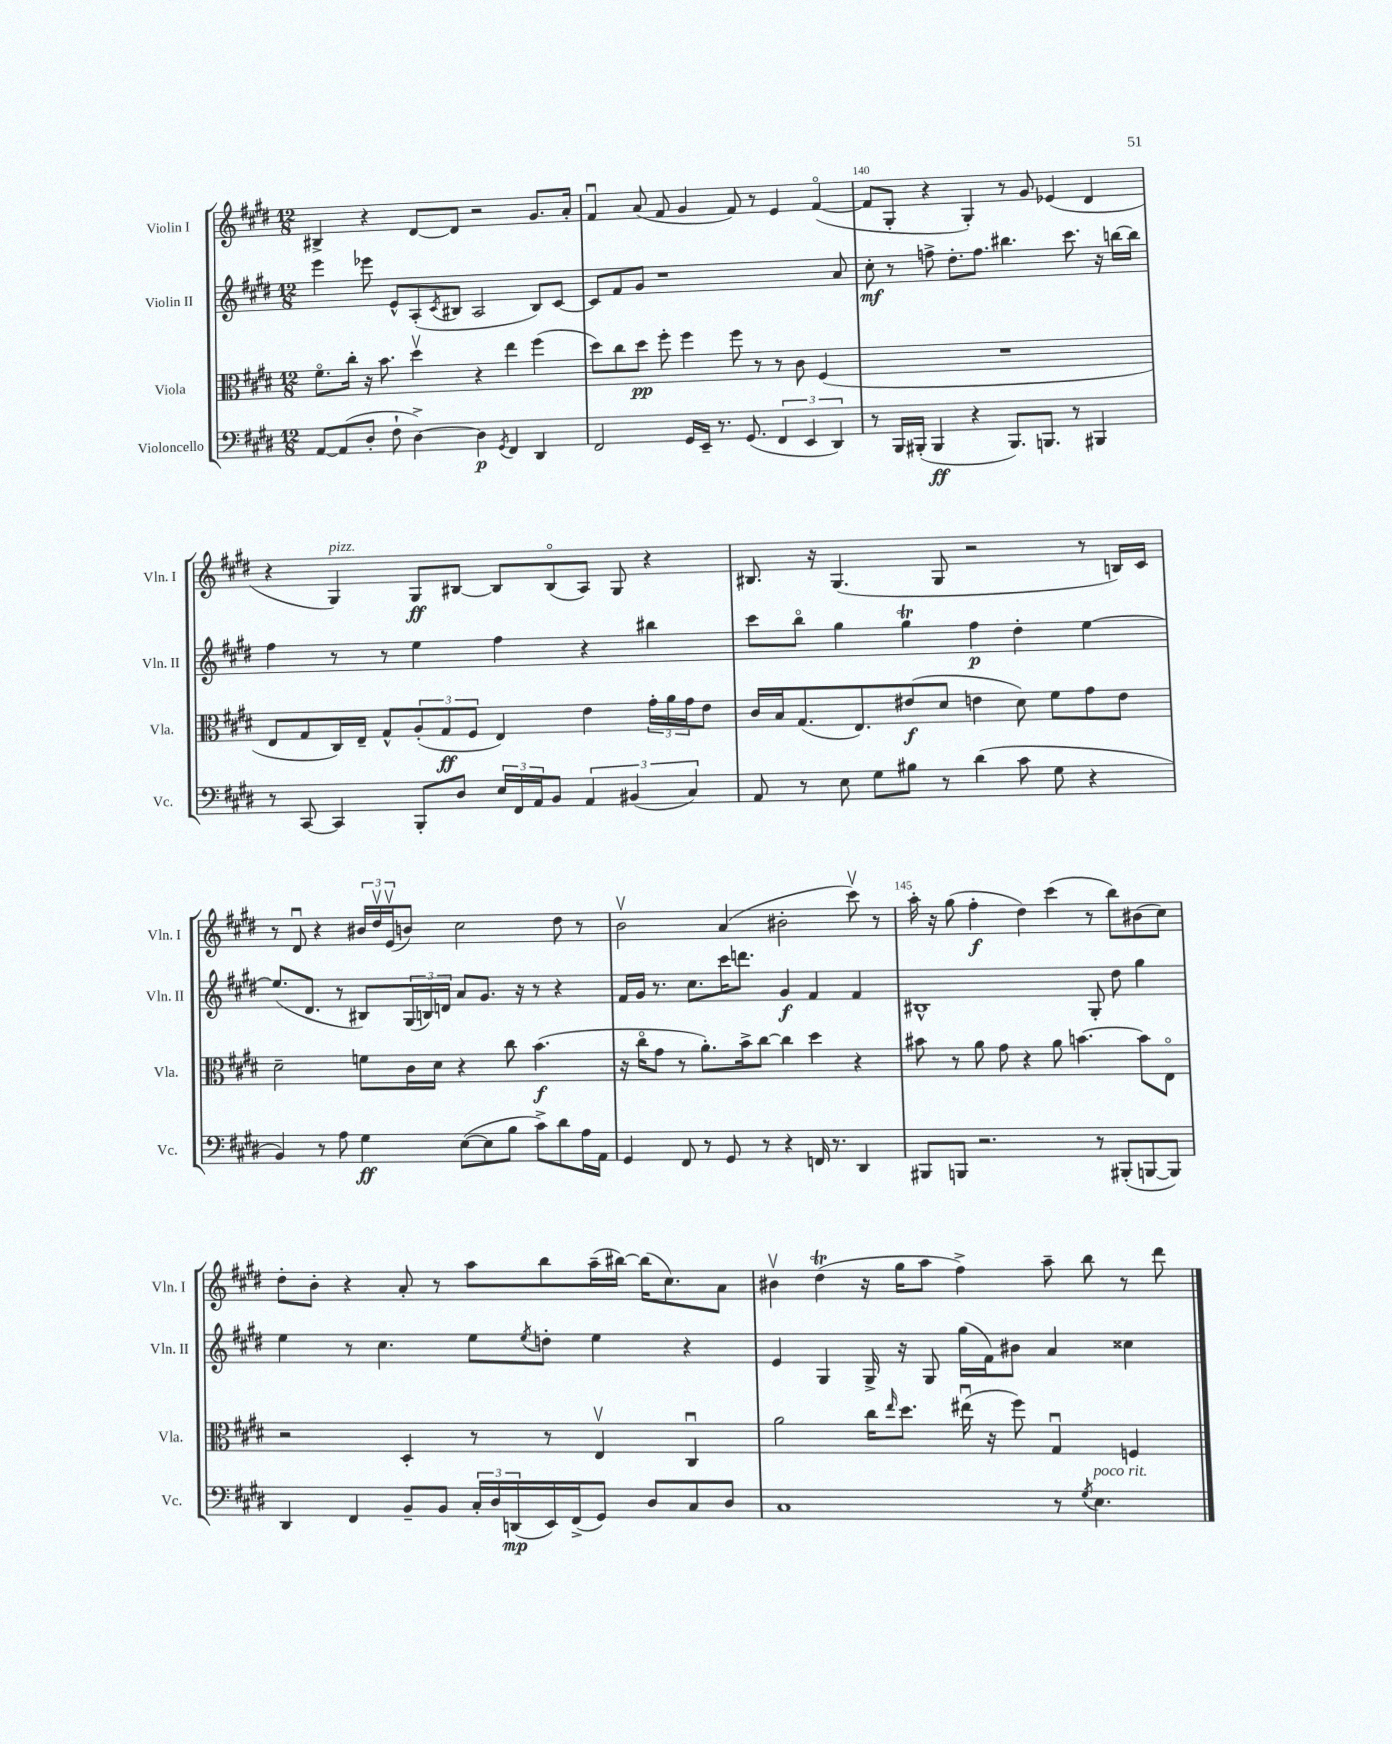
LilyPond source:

<<
\new StaffGroup <<
\new Staff = "s0" \with { instrumentName = "Violin I" shortInstrumentName = "Vln. I" } {
    \clef treble \key e \major \numericTimeSignature \time 12/8
    bis4-> r4 dis'8~ dis'8 r2 gis'8. a'16-. |
    fis'4\downbow a'8( fis'8 gis'4 fis'8) r8 e'4 fis'4~\flageolet( |
    fis'8 gis8-. r4 gis4-.) r8 gis'8 ees'4( dis'4 |
    r4 gis4^\markup { \italic "pizz." }) gis8\ff bis8~ bis8 bis8\flageolet( a8) gis8 r4 |
    bis8. r16 gis4.( gis8 r2 r8 b16) cis'16 |
    r8 dis'8\downbow r4 \tuplet 3/2 { bis'16 dis''16\upbow e'16\upbow( } b'8) cis''2 dis''8 r8 |
    b'2\upbow a'4( bis'2-. cis'''8\upbow) r8 |
    a''16-. r16 gis''8( fis''4-.\f dis''4) cis'''4( r8 b''8) bis'8( cis''8) |
    dis''8-. b'8-. r4 a'8-. r8 a''8 b''8 a''16--( bis''16~) bis''16( cis''8.) a'8 |
    bis'4\upbow dis''4\trill( r16 gis''16 a''8 fis''4->) a''8-- b''8 r8 dis'''8 \bar "|." |
}
\new Staff = "s1" \with { instrumentName = "Violin II" shortInstrumentName = "Vln. II" } {
    \clef treble \key e \major \numericTimeSignature \time 12/8
    e'''4 ees'''8 e'8-^ a8-.( \acciaccatura { cis'8 } bis8 a2 bis8) cis'8~ |
    cis'8 fis'8 gis'8 r1 a'8 |
    cis''8-.\mf r8 f''8-> dis''8.-. f''8. bis''4. cis'''8. r16 b''16~ b''16 |
    fis''4 r8 r8 e''4 fis''4 r4 bis''4 |
    cis'''8 b''8\flageolet gis''4 gis''4\trill fis''4\p dis''4-. e''4~ |
    e''8.( dis'8. r8 bis8) \tuplet 3/2 { gis16( b16) d'16 } a'8 gis'8. r16 r8 r4 |
    fis'16 gis'16 r8. cis''8. cis'''16 d'''8. gis'4\f fis'4 fis'4 |
    bis1-^ gis8-. dis''8 gis''4 |
    e''4 r8 cis''4. e''8 \acciaccatura { e''8 } d''8-. e''4 r4 |
    e'4 gis4 gis16-> r16 gis8 gis''16( fis'16) bis'8 a'4 cisis''4 \bar "|." |
}
\new Staff = "s2" \with { instrumentName = "Viola" shortInstrumentName = "Vla." } {
    \clef alto \key e \major \numericTimeSignature \time 12/8
    fis'8.\flageolet cis''16-. r16 b'8. dis''4\upbow r4 e''4 fis''4( |
    dis''8) cis''8 dis''8\pp fis''8-. fis''4 fis''8 r8 r8 cis'8 fis4( |
    R1. |
    e8 gis8 cis16) e16-- gis8-^ \tuplet 3/2 { a8-.( gis8\ff fis8 } e4) e'4 \tuplet 3/2 { gis'16-. a'16 gis'16 } e'8 |
    cis'16 b16 gis8.( e8.) eis'8\f( dis'8 e'4 dis'8) fis'8 gis'8 e'8 |
    dis'2-- f'8 cis'16 dis'16 r4 cis''8 b'4.\f( |
    r16 cis''16\flageolet gis'8 r8 a'8.-.) b'16-> cis''8~ cis''4 dis''4 r4 |
    bis'8 r8 a'8 gis'8 r4 a'8 b'4.~ b'8 e8\flageolet |
    r2 dis4-. r8 r8 e4\upbow cis4\downbow |
    a'2 cis''16 \grace { e''16 } dis''8. eis''16\downbow( r16 fis''8) gis4\downbow f4 \bar "|." |
}
\new Staff = "s3" \with { instrumentName = "Violoncello" shortInstrumentName = "Vc." } {
    \clef bass \key e \major \numericTimeSignature \time 12/8
    a,8~ a,8( dis8-. fis8-! dis4~->) dis4\p \acciaccatura { gis,8 } fis,4 dis,4 |
    fis,2 gis,16 e,16-- r8. gis,8.( \tuplet 3/2 { fis,4 e,4 dis,4) } |
    r8 b,,16 bis,,16-.( bis,,4\ff r4 bis,,8.) b,,8. r8 bis,,4 |
    r8 cis,8~ cis,4 b,,8-. dis8 \tuplet 3/2 { e16 fis,16 a,16 } b,8 \tuplet 3/2 { a,4 bis,4( cis4) } |
    a,8 r8 e8 gis8 bis8 r8 dis'4( cis'8 gis8 r4 |
    b,4) r8 a8 gis4\ff e8~( e8 b8 cis'8->) dis'8 a16 a,16 |
    gis,4 fis,8 r8 gis,8 r8 r4 f,16 r8. dis,4 |
    bis,,8 b,,8 r2. r8 bis,,8-.( b,,8~ b,,8) |
    dis,4 fis,4 b,8-- b,8 \tuplet 3/2 { cis16-. dis16 d,16\mp( } e,16) fis,16->( gis,8) dis8 cis8 dis8 |
    cis1 r8 \acciaccatura { gis8 } e4.^\markup { \italic "poco rit." } \bar "|." |
}
>>
>>
\layout { \context { \Score currentBarNumber = #138 \override BarNumber.break-visibility = ##(#f #t #t) barNumberVisibility = #(every-nth-bar-number-visible 5) } }
